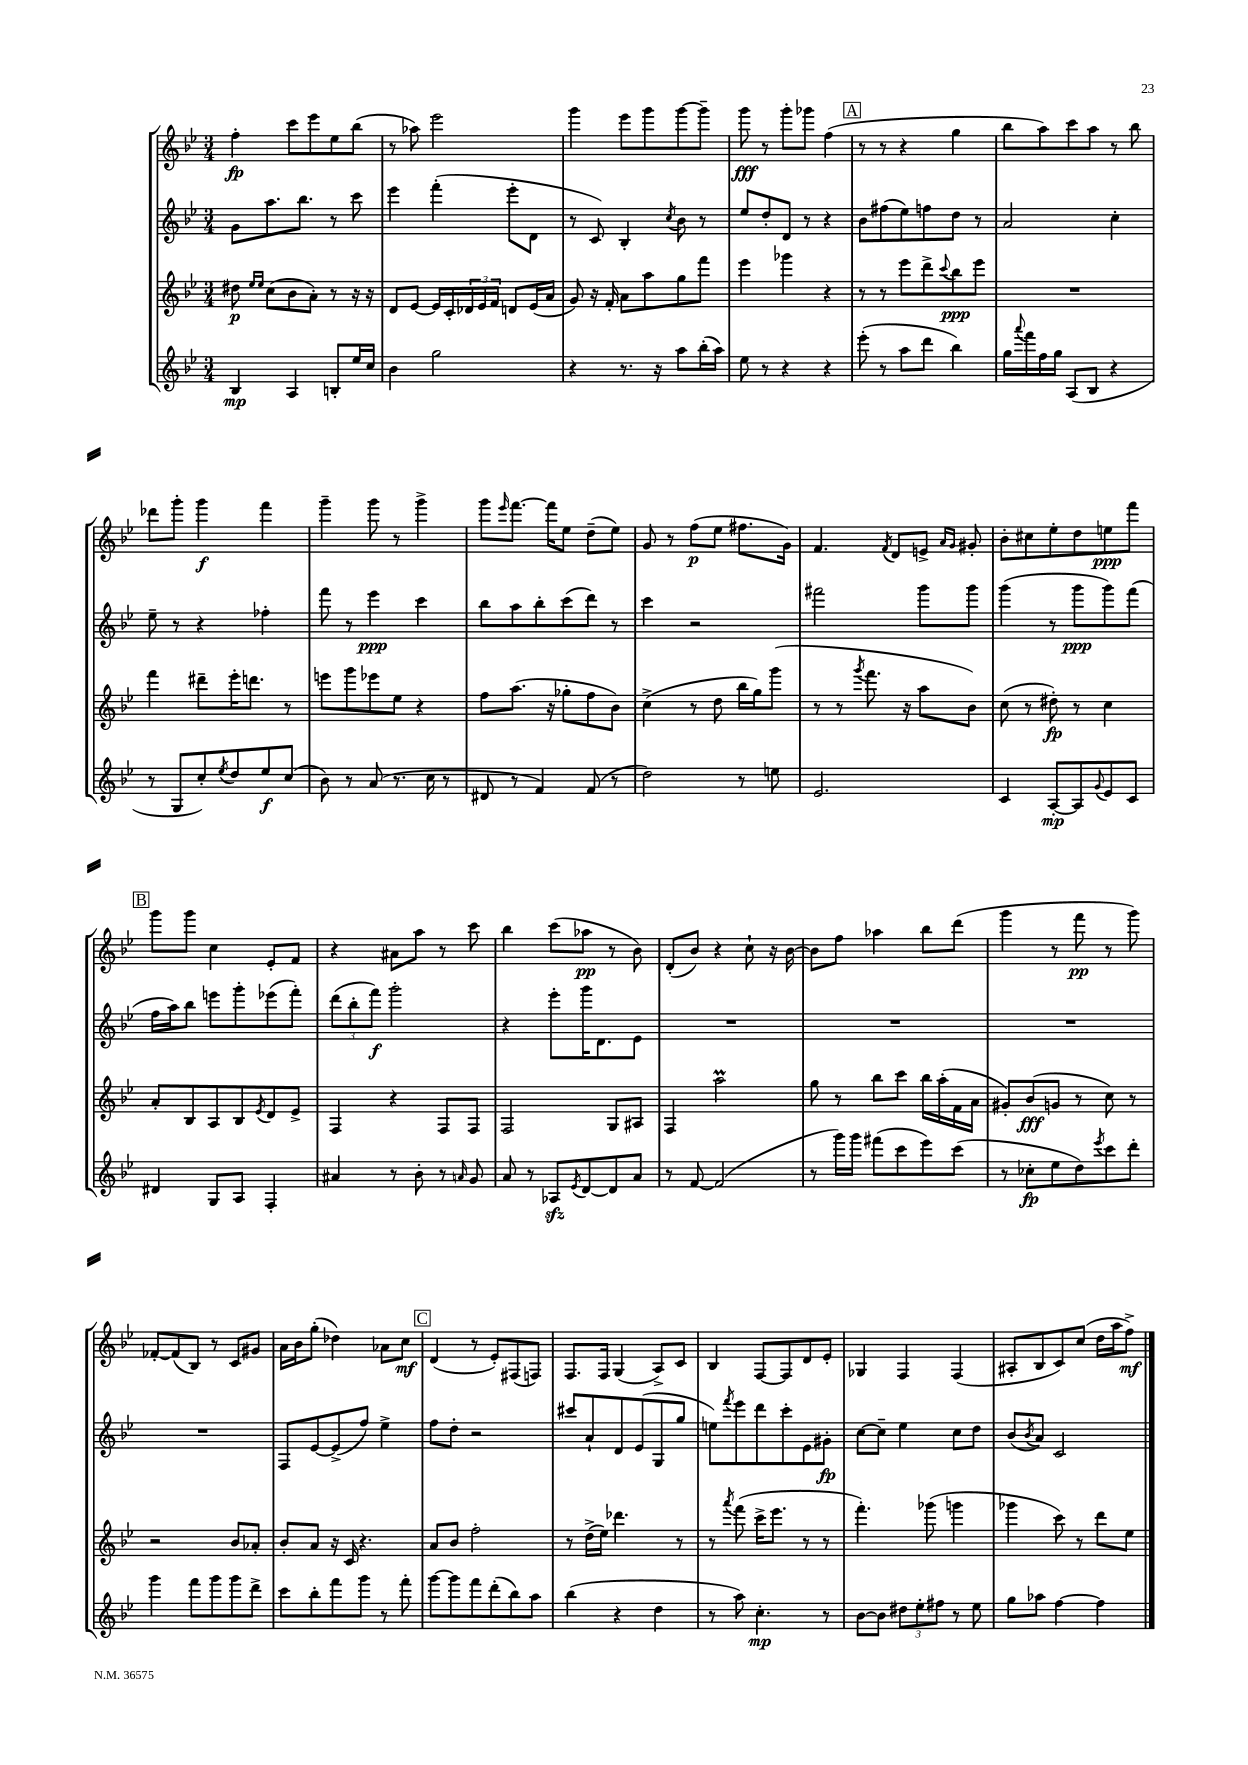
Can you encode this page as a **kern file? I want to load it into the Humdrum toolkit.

**kern	**dynam	**kern	**dynam	**kern	**dynam	**kern	**dynam
*part4	*part4	*part3	*part3	*part2	*part2	*part1	*part1
*staff4	*staff4	*staff3	*staff3	*staff2	*staff2	*staff1	*staff1
*clefG2	*	*clefG2	*	*clefG2	*	*clefG2	*
*k[b-e-]	*	*k[b-e-]	*	*k[b-e-]	*	*k[b-e-]	*
*M3/4	*	*M3/4	*	*M3/4	*	*M3/4	*
=1	=1	=1	=1	=1	=1	=1	=1
4B-/	mp	8dd#X\	p	8g\L	.	4ff'\	fp
.	.	16qqee-/LL	.	.	.	.	.
.	.	16qqee-/JJ	.	.	.	.	.
.	.	(8cc\L	.	8.aa\	.	.	.
4A/	.	8b-\	.	.	.	8ccc\L	.
.	.	.	.	8.bb-\J	.	.	.
.	.	8a'\J)	.	.	.	8eee-\	.
8Bn'/L	.	8r	.	8r	.	8ee-\	.
16ee-/L	.	16r	.	8ccc\	.	(8bb-\J	.
16cc/JJ	.	16r	.	.	.	.	.
=2	=2	=2	=2	=2	=2	=2	=2
4b-\	.	8d/L	.	4eee-\	.	8r	.
.	.	[8e-/J	.	.	.	8aa-X\)	.
2gg\	.	16e-/LL]	.	(4fff'\	.	2eee-\	.
.	.	16c'/	.	.	.	.	.
.	.	24d-X/	.	.	.	.	.
.	.	24e-/	.	.	.	.	.
.	.	24f/JJ	.	.	.	.	.
.	.	8dn/L	.	8eee-'\L	.	.	.
.	.	(16e-/L	.	8d\J	.	.	.
.	.	16a/JJ	.	.	.	.	.
=3	=3	=3	=3	=3	=3	=3	=3
4r	.	8g/)	.	8r	.	4ggg\	.
.	.	16r	.	8c/)	.	.	.
.	.	16f'/	.	.	.	.	.
8.r	.	8a\L	.	4B-'/	.	8eee-\L	.
.	.	8aa\	.	.	.	8ggg\	.
16r	.	.	.	.	.	.	.
.	.	.	.	8qcc/	.	.	.
8aa\L	.	8gg\	.	8b-\	.	[8ggg\	.
(16bb-'\L	.	8fff\J	.	8r	.	8ggg~\J]	.
16aa\JJ)	.	.	.	.	.	.	.
=4	=4	=4	=4	=4	=4	=4	=4
8ee-\	.	4eee-\	.	8ee-/L	.	8ggg\	fff
8r	.	.	.	8dd'/	.	8r	.
4r	.	4ggg-X\	.	8d/J	.	8ggg'\L	.
.	.	.	.	8r	.	8ggg-X\J	.
4r	.	4r	.	4r	.	(4ff\	.
!!LO:REH:place=s1:t=A
=5	=5	=5	=5	=5	=5	=5	=5
(8eee-'\	.	8r	.	8b-\L	.	8r	.
8r	.	8r	.	(8ff#X\	.	8r	.
8aa\L	.	8eee-\L	.	8ee-\)	.	4r	.
8ddd\J	.	8ddd^\	.	8ffn\	.	.	.
.	.	8qqccc/	.	.	.	.	.
4bb-\)	.	8bb-\	ppp	8dd\J	.	4gg\	.
.	.	8eee-\J	.	8r	.	.	.
=6	=6	=6	=6	=6	=6	=6	=6
16gg\LL	.	2.r	.	2a/	.	8bb-\L	.
8qqaaa/	.	.	.	.	.	.	.
16fff\	.	.	.	.	.	.	.
16ff\	.	.	.	.	.	8aa\)	.
16gg\JJ	.	.	.	.	.	.	.
(8A/L	.	.	.	.	.	8ccc\	.
8B-/J	.	.	.	.	.	8aa\J	.
4r	.	.	.	4cc'\	.	8r	.
.	.	.	.	.	.	8bb-\	.
!!LO:LB:g=z
=7	=7	=7	=7	=7	=7	=7	=7
8r	.	4fff\	.	8ee-~\	.	8ddd-X\L	.
8G/L	.	.	.	8r	.	8ggg'\J	.
8cc'/)	.	8ddd#X~\L	.	4r	.	4ggg\	f
8qee-/	.	.	.	.	.	.	.
8dd/	.	16eee-'\K	.	.	.	.	.
.	.	8.dddn\J	.	.	.	.	.
8ee-/	f	.	.	4ff-X'\	.	4fff\	.
(8cc/J	.	8r	.	.	.	.	.
=8	=8	=8	=8	=8	=8	=8	=8
8b-\)	.	8eeen\L	.	8fff\	.	4ggg~\	.
8r	.	8ggg\	.	8r	.	.	.
(8a/	.	8eee-X\	.	4eee-\	ppp	8ggg\	.
8.r	.	8ee-\J	.	.	.	8r	.
.	.	4r	.	4ccc\	.	4ggg^\	.
16cc\	.	.	.	.	.	.	.
8r	.	.	.	.	.	.	.
=9	=9	=9	=9	=9	=9	=9	=9
8d#X/	.	8ff\L	.	8bb-\L	.	8ggg\L	.
.	.	.	.	.	.	16qqeee-/	.
8r	.	(8.aa\J	.	8aa\	.	[8.fff\J	.
4f/)	.	.	.	8bb-'\	.	.	.
.	.	16r	.	.	.	16fff\KL]	.
.	.	8gg-X'\L	.	(8ccc\	.	8ee-\J	.
(8f/	.	8ff\	.	8ddd\J)	.	(8dd~\L	.
8r	.	8b-\J)	.	8r	.	8ee-\J)	.
=10	=10	=10	=10	=10	=10	=10	=10
2dd\)	.	(4cc^\	.	4ccc\	.	8g/	.
.	.	.	.	.	.	8r	.
.	.	8r	.	2r	.	(8ff\L	p
.	.	8dd\	.	.	.	8ee-\J	.
8r	.	16bb-\LL	.	.	.	8.ff#X\L	.
.	.	16gg\J)	.	.	.	.	.
8een\	.	(8ggg\J	.	.	.	.	.
.	.	.	.	.	.	16g\Jk)	.
=11	=11	=11	=11	=11	=11	=11	=11
2.e-/	.	8r	.	2fff#X\	.	4.f/	.
.	.	8r	.	.	.	.	.
.	.	8qggg/	.	.	.	.	.
.	.	8.fff\	.	.	.	.	.
.	.	.	.	.	.	8qf/	.
.	.	.	.	.	.	8d/L	.
.	.	16r	.	.	.	.	.
.	.	8aa\L	.	8ggg\L	.	8en^/J	.
.	.	.	.	.	.	16qqa/LL	.
.	.	.	.	.	.	16qqg/JJ	.
.	.	8b-\J)	.	8ggg\J	.	8g#X'/	.
=12	=12	=12	=12	=12	=12	=12	=12
4c/	.	(8cc\	.	(4ggg\	.	8b-'\L	.
.	.	8r	.	.	.	8cc#X\	.
[8A'/L	mp	8dd#X'\)	fp	8r	.	8ee-'\	.
8A/]	.	8r	.	8ggg\L	ppp	8dd\	.
8qqg/	.	.	.	.	.	.	.
8e-/	.	4cc\	.	8ggg\)	.	8een\	ppp
8c/J	.	.	.	(8fff\J	.	8fff\J	.
!!LO:LB:g=z
!!LO:REH:place=s1:t=B
=13	=13	=13	=13	=13	=13	=13	=13
4d#X/	.	8a'/L	.	16ff\LL	.	8ggg\L	.
.	.	.	.	16aa\J)	.	.	.
.	.	8B-/	.	8bb-\J	.	8ggg\J	.
8G/L	.	8A/	.	8eeen\L	.	4cc\	.
8A/J	.	8B-/	.	8ggg'\	.	.	.
.	.	8qe-/	.	.	.	.	.
4F'/	.	8d/	.	(8eee-X\	.	8e-'/L	.
.	.	8e-^/J	.	8fff'\J)	.	8f/J	.
=14	=14	=14	=14	=14	=14	=14	=14
4a#X/	.	4F/	.	(12ddd\L	.	4r	.
.	.	.	.	12bb-'\	.	.	.
.	.	.	.	12fff\J)	f	.	.
8r	.	4r	.	2ggg'\	.	8a#X\L	.
8b-'\	.	.	.	.	.	8aa\J	.
8r	.	8F/L	.	.	.	8r	.
16qqan/	.	.	.	.	.	.	.
8g/	.	8F/J	.	.	.	8ccc\	.
=15	=15	=15	=15	=15	=15	=15	=15
8a/	.	2F/	.	4r	.	4bb-\	.
8r	.	.	.	.	.	.	.
8A-Xzz/L	.	.	.	8eee-'\L	.	(8ccc\L	.
8qe-/	.	.	.	.	.	.	.
[8d/	.	.	.	16ggg\K	.	8aa-X\J	pp
.	.	.	.	8.d\	.	.	.
8d/]	.	8G/L	.	.	.	8r	.
8a/J	.	8A#X/J	.	8e-\J	.	8b-\)	.
=16	=16	=16	=16	=16	=16	=16	=16
8r	.	4F/	.	2.r	.	(8d'/L	.
[8f/	.	.	.	.	.	8b-/J)	.
(2f/]	.	2aam\	.	.	.	4r	.
.	.	.	.	.	.	8cc`\	.
.	.	.	.	.	.	16r	.
.	.	.	.	.	.	[16b-\	.
=17	=17	=17	=17	=17	=17	=17	=17
8r	.	8gg\	.	2.r	.	8b-\L]	.
16ggg\LL)	.	8r	.	.	.	8ff\J	.
16ggg\JJ	.	.	.	.	.	.	.
(8fff#X\L	.	8bb-\L	.	.	.	4aa-X\	.
8ccc\	.	8ccc\J	.	.	.	.	.
8eee-\)	.	16bb-\LL	.	.	.	8bb-\L	.
.	.	(16aa'\	.	.	.	.	.
(8ccc\J	.	16f\	.	.	.	(8ddd\J	.
.	.	16a\JJ	.	.	.	.	.
=18	=18	=18	=18	=18	=18	=18	=18
8r	.	8g#X'/L)	.	2.r	.	4ggg\	.
8cc-X'\L	fp	(8b-/	fff	.	.	.	.
8ee-\	.	8gn/J	.	.	.	8r	.
8dd\)	.	8r	.	.	.	8fff\	pp
8qeee-/	.	.	.	.	.	.	.
8ccc\	.	8cc\)	.	.	.	8r	.
8ddd'\J	.	8r	.	.	.	8ggg\)	.
!!LO:LB:g=z
=19	=19	=19	=19	=19	=19	=19	=19
4ggg\	.	2r	.	2.r	.	[8f-X'/L	.
.	.	.	.	.	.	(8f-/]	.
8fff\L	.	.	.	.	.	8B-/J)	.
8ggg\	.	.	.	.	.	8r	.
8ggg\	.	8b-/L	.	.	.	8c/L	.
8ddd^\J	.	8a-X'/J	.	.	.	8g#X/J	.
=20	=20	=20	=20	=20	=20	=20	=20
8ccc\L	.	8b-'/L	.	8F/L	.	16a\LL	.
.	.	.	.	.	.	16b-\J	.
8bb-'\	.	8a/J	.	[8e-/	.	(8gg'\J	.
8fff\	.	16r	.	(8e-^/]	.	4dd-X\)	.
.	.	16c/	.	.	.	.	.
8ggg\J	.	4.r	.	8ff/J)	.	.	.
8r	.	.	.	4ee-^\	.	8a-X\L	.
8fff'\	.	.	.	.	.	8cc\J	mf
!!LO:REH:place=s1:t=C
=21	=21	=21	=21	=21	=21	=21	=21
[8ggg\L	.	8a/L	.	8ff\L	.	(4d/	.
8ggg\]	.	8b-/J	.	8dd'\J	.	.	.
8fff\	.	2ff'\	.	2r	.	8r	.
(8ddd'\	.	.	.	.	.	8e-'/L)	.
8bb-\)	.	.	.	.	.	(8F#X/	.
8aa\J	.	.	.	.	.	8Fn/J)	.
=22	=22	=22	=22	=22	=22	=22	=22
(4bb-\	.	8r	.	8ccc#X/L	.	8.F/L	.
.	.	(16dd^\LL	.	8a`/	.	.	.
.	.	16ee-\JJ)	.	.	.	16F/Jk	.
4r	.	4.ddd-X\	.	8d/	.	(4G/	.
.	.	.	.	(8e-/	.	.	.
4dd\	.	.	.	8G/	.	8A^/L)	.
.	.	8r	.	8gg/J	.	8c/J	.
=23	=23	=23	=23	=23	=23	=23	=23
8r	.	8r	.	8een\L)	.	4B-/	.
.	.	8qaaa/	.	8qfff/	.	.	.
8aa\)	.	(8fff\	.	8eee-\	.	.	.
4.cc'\	mp	16ccc^\KL	.	8ddd\	.	[8F/L	.
.	.	8.eee-\J	.	.	.	.	.
.	.	.	.	8ccc'\	.	8F/]	.
.	.	8r	.	8e-\	.	8d/	.
8r	.	8r	.	8g#X'\J	fp	8e-'/J	.
=24	=24	=24	=24	=24	=24	=24	=24
[8b-\L	.	4.fff'\)	.	[8cc\L	.	4G-X/	.
8b-\J]	.	.	.	8cc~\J]	.	.	.
12dd#X\L	.	.	.	4ee-\	.	4F/	.
12ee-'\	.	.	.	.	.	.	.
.	.	(8ggg-X\	.	.	.	.	.
12ff#X\J	.	.	.	.	.	.	.
8r	.	4gggn\	.	8cc\L	.	(4F/	.
8ee-\	.	.	.	8dd\J	.	.	.
=25	=25	=25	=25	=25	=25	=25	=25
8gg\L	.	4ggg-X\	.	(8b-/L	.	8A#X'/L	.
.	.	.	.	8qb-/	.	.	.
8aa-X\J	.	.	.	8a/J)	.	8B-/	.
[4ff\	.	8ccc\)	.	2c/	.	8c/)	.
.	.	8r	.	.	.	(8cc/J	.
4ff\]	.	8ddd\L	.	.	.	16dd\LL	.
.	.	.	.	.	.	16aa\J	.
.	.	8ee-\J	.	.	.	8ff^\J)	mf
==	==	==	==	==	==	==	==
*-	*-	*-	*-	*-	*-	*-	*-
